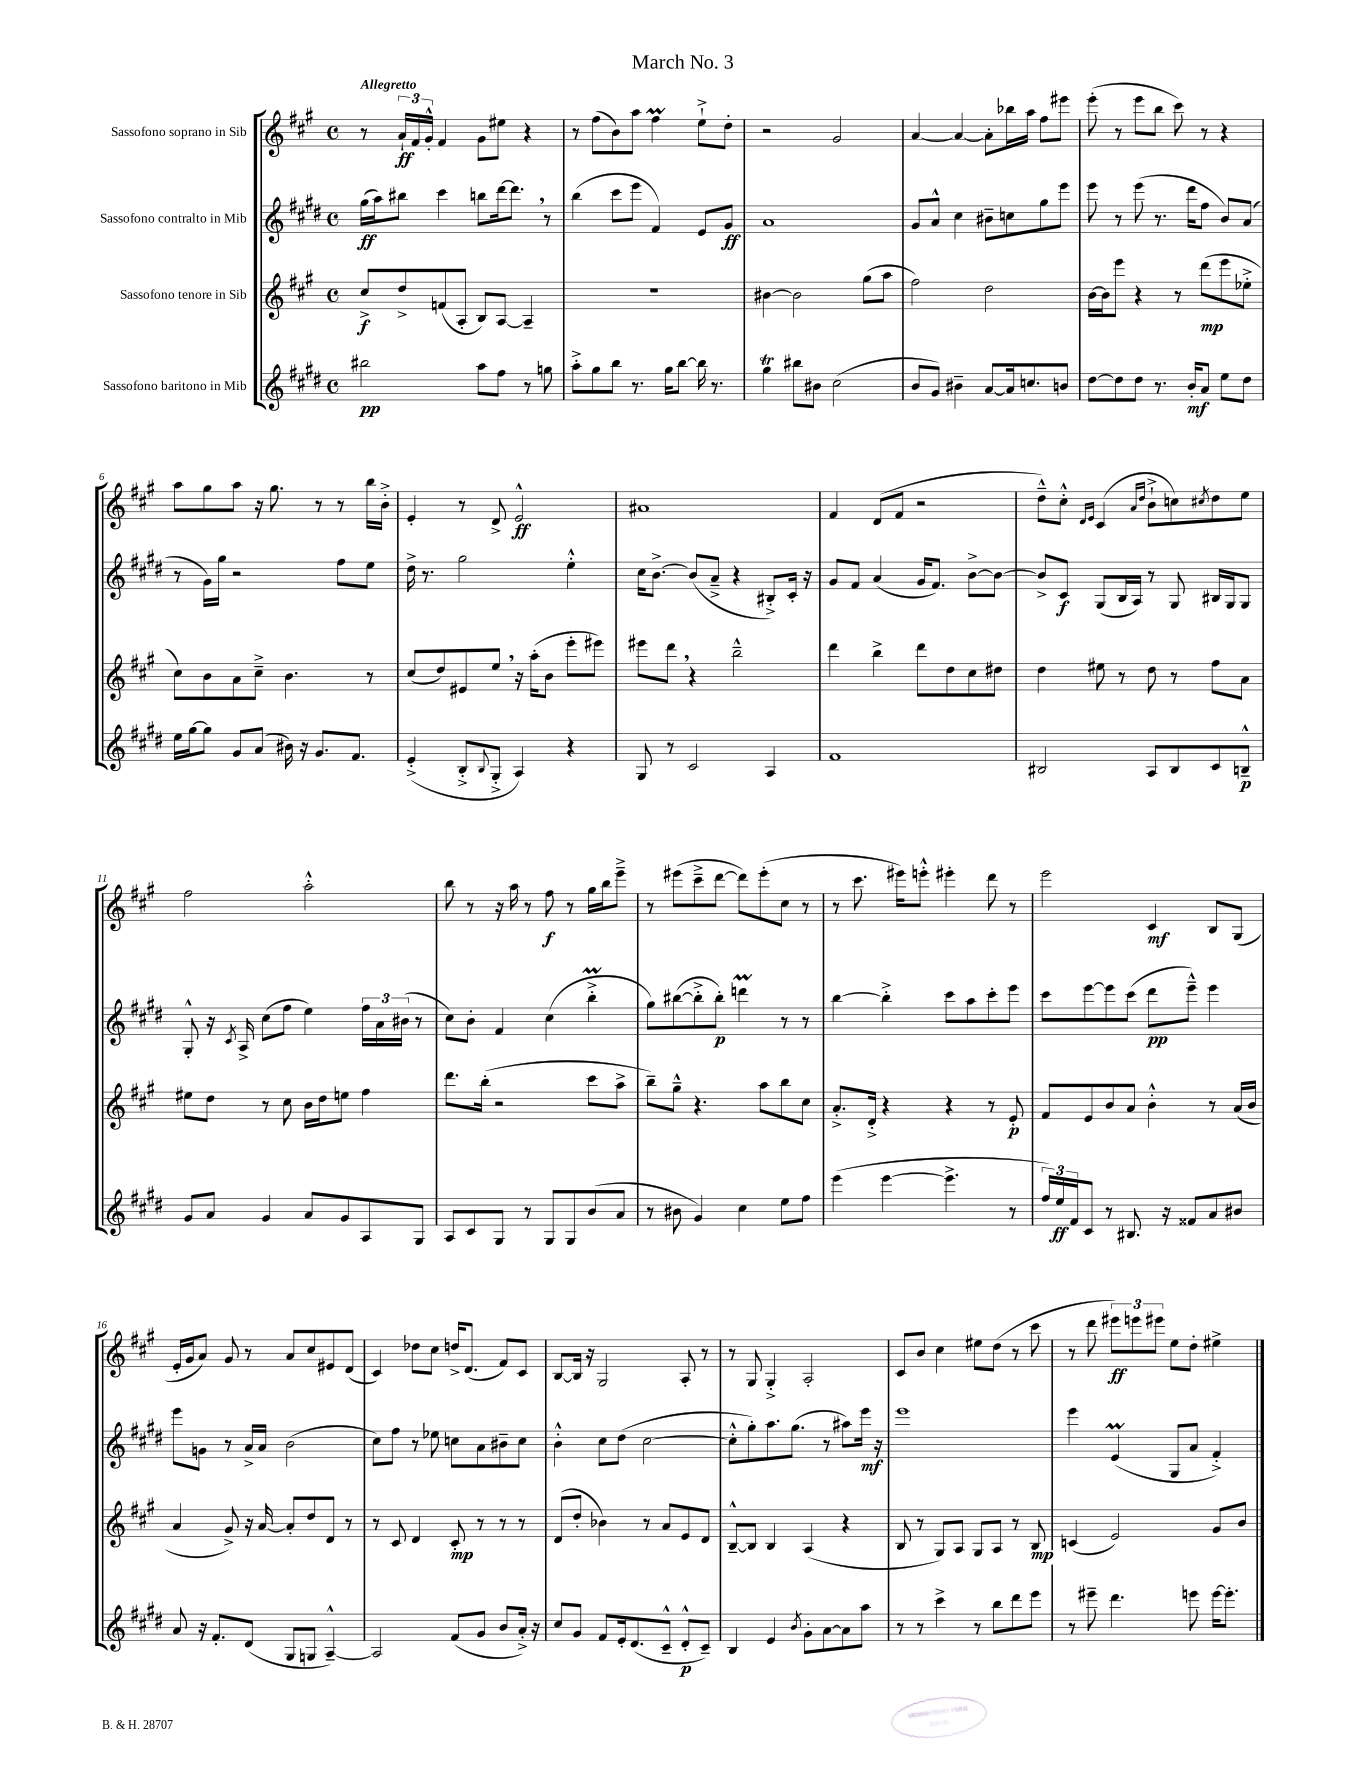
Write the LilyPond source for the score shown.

\header { title = "March No. 3" }
<<
\new StaffGroup <<
\new Staff = "s0" \with { instrumentName = "Sassofono soprano in Sib" } {
    \clef treble \key a \major \defaultTimeSignature \time 4/4 \tempo "Allegretto"
    r8 \tuplet 3/2 { a'16-!\ff fis'16 gis'16-.-^ } fis'4 gis'8 eis''8 r4 |
    r8 fis''8( b'8) a''8 fis''4\prall e''8-!-> d''8-. |
    r2 gis'2 |
    a'4~ a'4~ a'8-. bes''16 a''16 fis''8 eis'''8 |
    e'''8-.( r8 e'''8 b''8 cis'''8) r8 r4 |
    a''8 gis''8 a''8 r16 gis''8. r8 r8 b''16 b'16-.-> |
    e'4-. r8 d'8-> e'2-^\ff |
    ais'1 |
    fis'4 d'8( fis'8 r2 |
    d''8---^) cis''8-.-^ \grace { d'16 e'16 } cis'4( \grace { a'16 d''16 } b'8-!-> c''8) \acciaccatura { cis''8 } d''8 e''8 |
    fis''2 a''2-.-^ |
    b''8 r8 r16 a''16 r8 fis''8\f r8 gis''16 b''16 e'''8---> |
    r8 eis'''8( cis'''8---> d'''8~ d'''8) eis'''8-.( cis''8 r8 |
    r8 cis'''8. eis'''16) e'''8-.-^ eis'''4-. d'''8 r8 |
    e'''2 cis'4\mf b8 gis8( |
    e'16-. gis'16 a'8) gis'8 r8 a'8 cis''8 eis'8 d'8( |
    cis'4) des''8 cis''8 d''16-> d'8.( fis'8) cis'8 |
    b8~ b16 r16 gis2 a8-. r8 |
    r8 gis8 gis4-.-> a2-. |
    cis'8 b'8 cis''4 eis''8 d''8( r8 cis'''8 |
    r8 d'''8 \tuplet 3/2 { eis'''8\ff) e'''8 eis'''8 } e''8 d''8-. eis''4-> \bar "|." |
}
\new Staff = "s1" \with { instrumentName = "Sassofono contralto in Mib" } {
    \clef treble \key e \major \defaultTimeSignature \time 4/4
    gis''16\ff( a''16) bis''8 cis'''4 b''8 dis'''16~ dis'''8. \breathe r8 |
    b''4( cis'''8 e'''8 fis'4) e'8 gis'8\ff |
    a'1 |
    gis'8 a'8-^ cis''4 bis'8-- c''8 gis''8 e'''8 |
    e'''8 r8 e'''8( r8. dis'''16 fis''8 b'8) a'8( |
    r8 gis'16) gis''16 r2 fis''8 e''8 |
    dis''16-> r8. gis''2 e''4-.-^ |
    cis''16 b'8.~-> b'8( a'8---> r4 bis8-.->) cis'16-. r16 |
    gis'8 fis'8 a'4( gis'16 fis'8.) b'8~-> b'8~ |
    b'8-> cis'8\f gis8( b16 a16) r8 gis8 bis16 gis16 gis8 |
    gis8-.-^ r16 \acciaccatura { cis'8 } a16-> cis''8( fis''8 e''4) \tuplet 3/2 { fis''16 a'16 bis'16( } r8 |
    cis''8) b'8-. fis'4 cis''4( b''4-.->\prall |
    gis''8) bis''8~( bis''8-.-> bis''8-.\p) d'''4\prall r8 r8 |
    b''4~ b''4-.-> cis'''8 a''8 cis'''8-. e'''8 |
    cis'''8 e'''8~ e'''8 cis'''8( dis'''8\pp e'''8---^) e'''4 |
    e'''8 g'8 r8 a'16-> a'16 b'2( |
    cis''8) fis''8 r8 ees''8 c''8 a'8 bis'8-- c''8 |
    b'4-.-^ cis''8 dis''8( cis''2~ |
    cis''8-.-^ gis''8-.) a''8. gis''8.( r8 ais''8) e'''16\mf r16 |
    e'''1 |
    e'''4 e'4\prall( gis8 a'8 fis'4-.->) \bar "|." |
}
\new Staff = "s2" \with { instrumentName = "Sassofono tenore in Sib" } {
    \clef treble \key a \major \defaultTimeSignature \time 4/4
    cis''8->\f d''8-> f'8( a8-. b8) a8~ a4-- |
    R1 |
    bis'4~ bis'2 gis''8( a''8 |
    fis''2) d''2 |
    b'16~ b'16 e'''8 r4 r8 d'''8\mp( e'''8 ees''8-.-> |
    cis''8) b'8 a'8 cis''8---> b'4. r8 |
    cis''8( d''8) eis'8 e''8 \breathe r16 a''16-.( b'8 e'''8-. eis'''8) |
    eis'''8 d'''8 \breathe r4 b''2---^ |
    d'''4 b''4-> d'''8 d''8 cis''8 dis''8 |
    d''4 eis''8 r8 d''8 r8 fis''8 a'8 |
    eis''8 d''8 r8 cis''8 b'16 d''16 e''8 fis''4 |
    d'''8. b''16-.( r2 cis'''8 a''8-> |
    b''8--) gis''8---^ r4. a''8 b''8 cis''8 |
    a'8.-.-> d'16-.-> r4 r4 r8 e'8-.\p |
    fis'8 e'8 b'8 a'8 b'4-.-^ r8 a'16( b'16 |
    a'4 gis'8->) r16 a'16~ a'8-. d''8 d'8 r8 |
    r8 cis'8 d'4 cis'8-.\mp r8 r8 r8 |
    d'8( d''8-. bes'4) r8 a'8 e'8 d'8 |
    b8~---^ b8 b4 a4( r4 |
    b8 r8 gis8) a8 gis8 a8 r8 b8\mp |
    c'4( e'2) gis'8 b'8 \bar "|." |
}
\new Staff = "s3" \with { instrumentName = "Sassofono baritono in Mib" } {
    \clef treble \key e \major \defaultTimeSignature \time 4/4
    bis''2\pp a''8 fis''8 r8 g''8 |
    a''8-.-> gis''8 b''8 r8. gis''16 b''8~ b''16 r8. |
    gis''4\trill bis''8 bis'8 cis''2( |
    b'8 gis'8) bis'4-- a'8~ a'16 c''8. b'8 |
    dis''8~ dis''8 dis''8 r8. b'16-.\mf a'8 e''8 dis''8 |
    e''16 gis''16~ gis''8 gis'8 a'8( bis'16) r16 gis'8. fis'8. |
    e'4-.->( b8-.-> \appoggiatura { b8 } gis8-.-> a4) r4 |
    gis8 r8 cis'2 a4 |
    fis'1 |
    bis2 a8 bis8 cis'8 b8---^\p |
    gis'8 a'8 gis'4 a'8 gis'8 a8 gis8 |
    a8 cis'8 gis8 r8 gis8 gis8 b'8( a'8 |
    r8 bis'8 gis'4) cis''4 e''8 fis''8 |
    e'''4( e'''4~ e'''4.-> r8 |
    \tuplet 3/2 { fis''16) e''16\ff fis'16 } cis'8 r8 bis8. r16 fisis'8 a'8 bis'8 |
    a'8 r16 fis'8.-. dis'8( gis8 g8 a4~---^) |
    a2 fis'8( gis'8 b'8 a'16-.->) r16 |
    cis''8 gis'8 fis'8 e'16-. dis'8.( cis'8---^ dis'8-.-^\p cis'8--) |
    b4 e'4 \acciaccatura { b'8 } gis'8-. a'8~ a'8 a''8 |
    r8 r8 cis'''4-> r8 b''8 dis'''8 e'''8 |
    r8 eis'''8-- dis'''4. e'''8 e'''16~ e'''8.-. \bar "|." |
}
>>
>>
